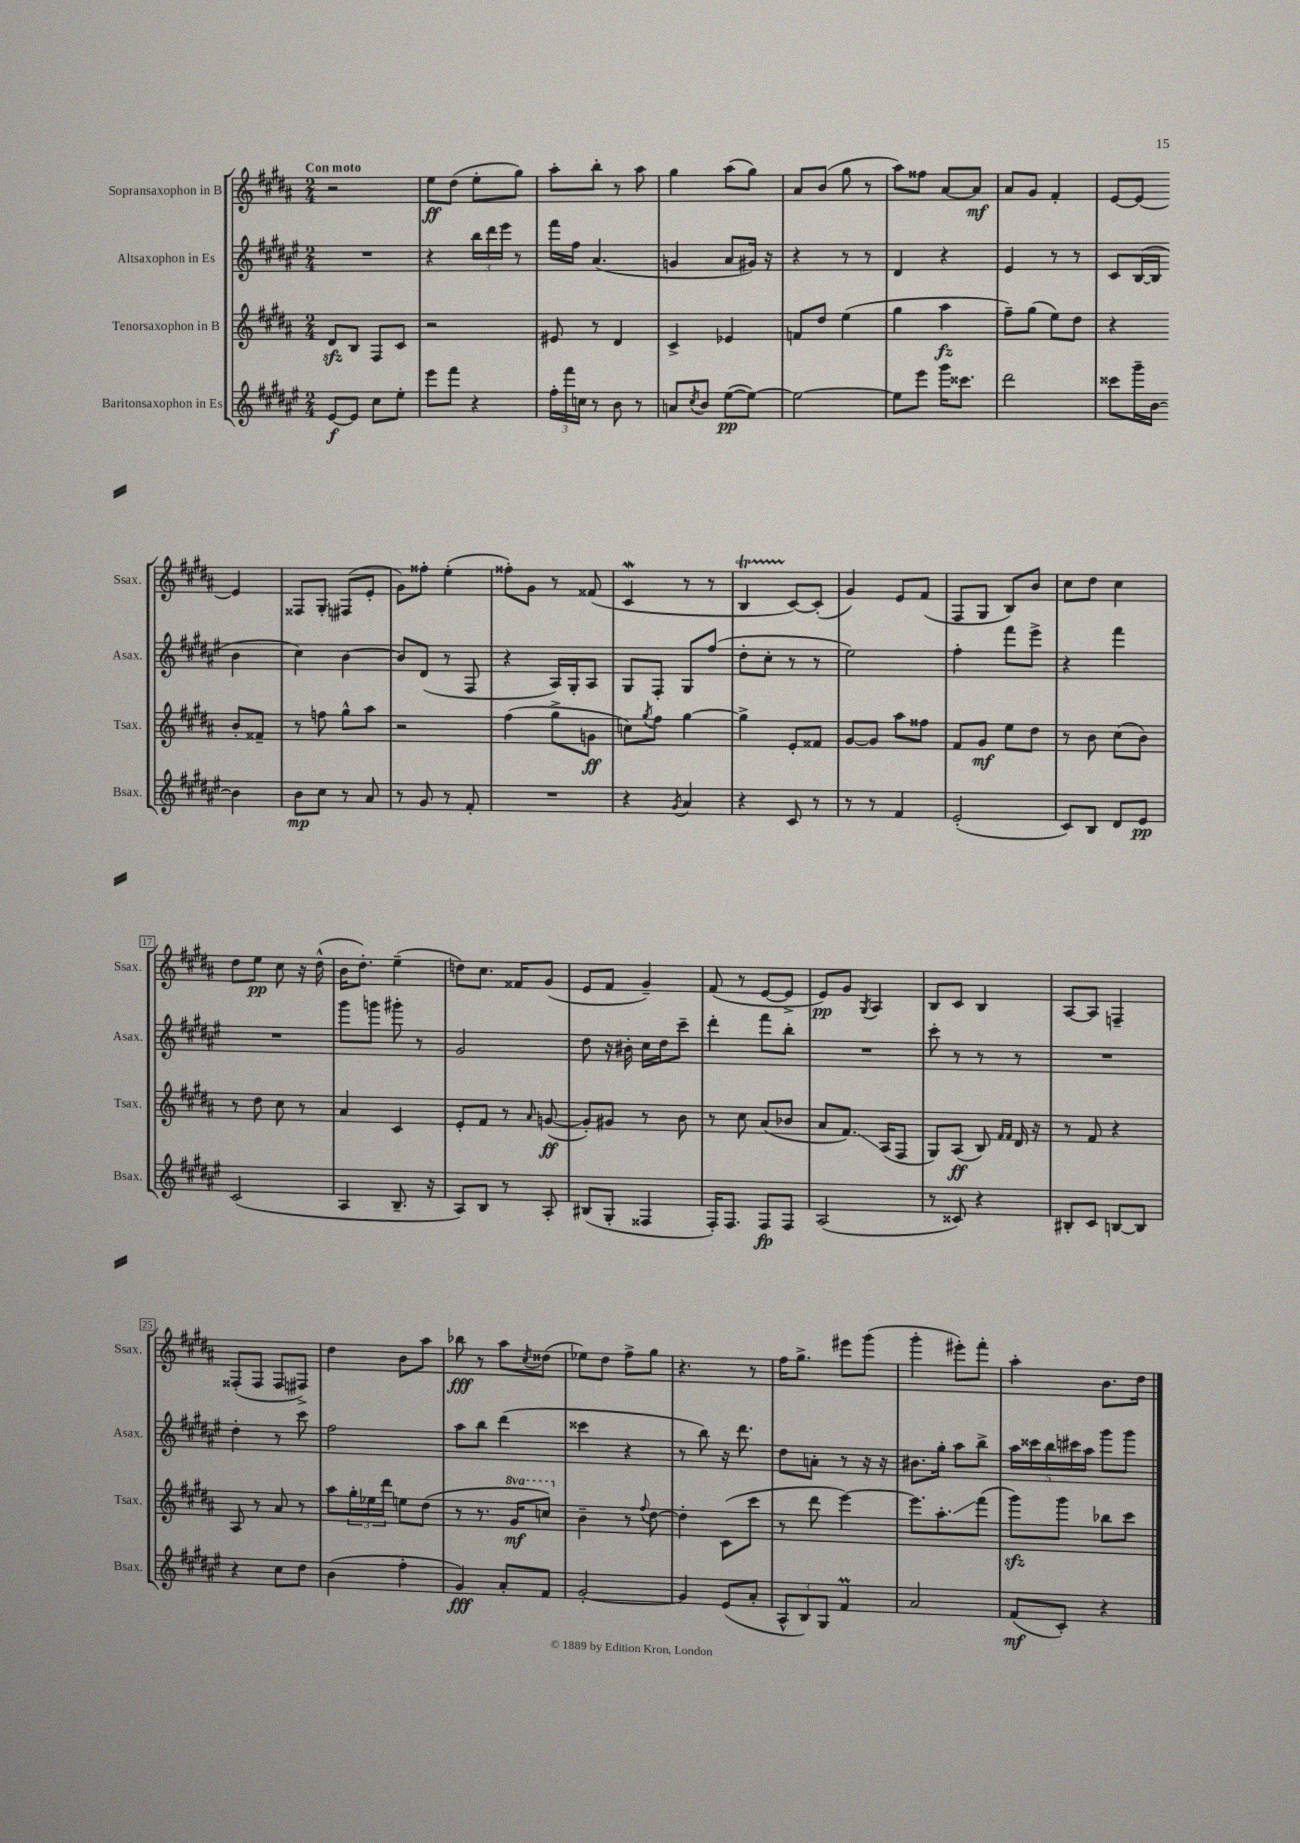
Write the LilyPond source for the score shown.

<<
\new StaffGroup <<
\new Staff = "s0" \with { instrumentName = "Sopransaxophon in B" shortInstrumentName = "Ssax." } {
    \clef treble \key b \major \numericTimeSignature \time 2/4 \tempo "Con moto"
    r2 |
    e''8\ff dis''8( e''8-. gis''8) |
    ais''8-. b''8-. r8 ais''8 |
    gis''4 ais''8( gis''8) |
    ais'8 b'8( gis''8 r8 |
    ais''8) fisis''8 ais'8~ ais'8\mf |
    ais'8 gis'8 fis'4-. |
    e'8~ e'8~ e'4 |
    fisis8 gis8-. fis8( e'8-. |
    gis'8) fisis''8-. e''4-.( |
    fisis''8-.) gis'8 r8 fisis'8( |
    cis'4\mordent r8 r8 |
    b4\startTrillSpan cis'8~\stopTrillSpan) cis'8-.( |
    gis'4) e'8 fis'8( |
    fis8 gis8 b8) b'8 |
    cis''8 dis''8 cis''4 |
    dis''8 e''8\pp cis''8 r16 dis''16-^( |
    b'16 dis''8.-.) e''4--( |
    d''8) cis''8. fisis'16 gis'8( |
    e'8 fis'8 gis'4--) |
    fis'8( r8 e'8~ e'8-> |
    e'8\pp) gis'8 \acciaccatura { gis8 } ais4 |
    b8 cis'8 b4 |
    ais8~ ais8 f4-- |
    fisis8-.( fisis8 fisis8 fis8->) |
    dis''4 b'8 ais''8 |
    bes''8\fff r8 ais''8 \acciaccatura { cis''8 } disis''8( |
    ees''8) dis''8 fis''8-> gis''8 |
    r4. r8 |
    fis''16 gis''8.-> eis'''8 gis'''8( |
    gis'''4-. eis'''8-.) fis'''8-. |
    ais''4-. b'8. dis''16 \bar "|." |
}
\new Staff = "s1" \with { instrumentName = "Altsaxophon in Es" shortInstrumentName = "Asax." } {
    \clef treble \key fis \major \numericTimeSignature \time 2/4
    R2 |
    r4 \tuplet 3/2 { b''16 dis'''16 eis'''16 } r8 |
    fis'''16 fis''16 ais'4.( |
    g'4 ais'8 gis'16) r16 |
    r4 r8 r8 |
    dis'4 r4 |
    eis'4 r8 r8 |
    cis'8 b16~( b16 b'4 |
    cis''4) b'4~ |
    b'8 dis'8( r8 fis8 |
    r4 ais16) gis16-. ais8 |
    gis8 fis8-. gis8 fis''8( |
    dis''8-. cis''8-. r8 r8 |
    eis''2) |
    fis''4-. fis'''8 eis'''8-> |
    r4 fis'''4 |
    R2 |
    gis'''8 g'''8 gis'''8-. r8 |
    gis'2 |
    dis''8 r16 bis'16-. cis''16 dis''16 cis'''8-- |
    dis'''4-. fis'''8 b''8-. |
    R2 |
    cis'''8-. r8 r8 r8 |
    R2 |
    dis''4-. r8 cis'''8 |
    fis''2 |
    ais''8 b''8 dis'''4( |
    cisis'''4 r4 |
    r8 b''8) r16 dis'''8. |
    dis''8 a'8-. r8 r16 r16 |
    bis'8. gis''16-. ais''8 b''8-> |
    \tuplet 5/4 { ais''16 cisis'''16 b''16 cis'''16 ais''16 } gis'''8 gis'''8 \bar "|." |
}
\new Staff = "s2" \with { instrumentName = "Tenorsaxophon in B" shortInstrumentName = "Tsax." } {
    \clef treble \key b \major \numericTimeSignature \time 2/4 \set Staff.ottavationMarkups = #ottavation-simple-ordinals
    dis'8\sfz b8 fis8 cis'8 |
    r2 |
    eis'8 r8 dis'4 |
    cis'4-> ees'4 |
    f'8 dis''8 e''4( |
    gis''4 ais''4\fz |
    fis''8--) gis''8( e''8) dis''8 |
    r4 b'8-. fisis'8-- |
    r8 f''8 gis''8-^ ais''8 |
    r2 |
    fis''4( gis''8-> g'8\ff |
    c''8) \acciaccatura { gis''8 } fis''8 gis''4~ |
    gis''4-> e'8-. fisis'8 |
    gis'8~ gis'8 ais''8 fisis''8 |
    fis'8 gis'8\mf e''8 dis''8 |
    r8 b'8 cis''8( b'8) |
    r8 dis''8 cis''8 r8 |
    ais'4 cis'4 |
    e'8-. fis'8 r8 \grace { ais'16 } g'8~\ff( |
    g'8-.) gis'8 r8 b'8 |
    r8 cis''8 ais'8( bes'8 |
    ais'8 fis'8.\glissando) ais16( fis8 |
    gis8) ais8\ff( b8) \grace { fis'16 fis'16 } dis'16 r16 |
    r8 fis'8 r4 |
    ais8 r8 ais'8 r8 |
    ais''8 \tuplet 3/2 { gis''16-. ees''16 dis'''16 } e''8 dis''8( |
    r8 r8. \ottava #1 gis''16\mf c'''8) \ottava #0 |
    b'4-- r8 \appoggiatura { fis''8 } dis''8~ |
    dis''4-. cis'8( cis'''8 |
    r8 dis'''8 e'''4~) |
    e'''8. ais''8.-.\glissando fis'''8( |
    gis'''8\sfz) gis'''8 bes''8 cis'''8 \bar "|." |
}
\new Staff = "s3" \with { instrumentName = "Baritonsaxophon in Es" shortInstrumentName = "Bsax." } {
    \clef treble \key fis \major \numericTimeSignature \time 2/4
    eis'8~\f eis'8 cis''8 eis''8-. |
    eis'''8 fis'''8 r4 |
    \tuplet 3/2 { fis''16-. fis'''16 c''16 } r8 b'8 r8 |
    a'8 \acciaccatura { cis''8 } b'8 eis''8~\pp( eis''8~) |
    eis''2~ |
    eis''8 eis'''8 gis'''16 cisis'''8. |
    dis'''2 |
    cisis'''8 gis'''16-- b'16~ b'4 |
    b'8\mp cis''8 r8 ais'8 |
    r8 gis'8 r8 fis'8-. |
    R2 |
    r4 \acciaccatura { gis'8 } ais'4 |
    r4 cis'8 r8 |
    r8 r8 fis'4 |
    eis'2-.( |
    cis'8) b8 dis'8 eis'8\pp |
    cis'2( |
    ais4 b8.-- r16 |
    ais8) b8 r8 ais8-. |
    bis8( gis8-. fisis4 |
    fis16-.) fis8. fis8\fp fis8 |
    ais2( |
    r8 cisis'8) r4 |
    bis8-. cis'8 b8~ b8 |
    r4 cis''8 dis''8 |
    b'4( fis''4-. |
    gis'4\fff) ais'8-. fis'8 |
    gis'2~-. |
    gis'4 eis'8( ais'8-. |
    \tuplet 3/2 { ais8-^ b8) gis8 } fis'4\prall |
    ais'2 |
    fis'8\mf( cis'8-.) r4 \bar "|." |
}
>>
>>
\layout { \context { \Score \override BarNumber.stencil = #(make-stencil-boxer 0.1 0.3 ly:text-interface::print) } }
